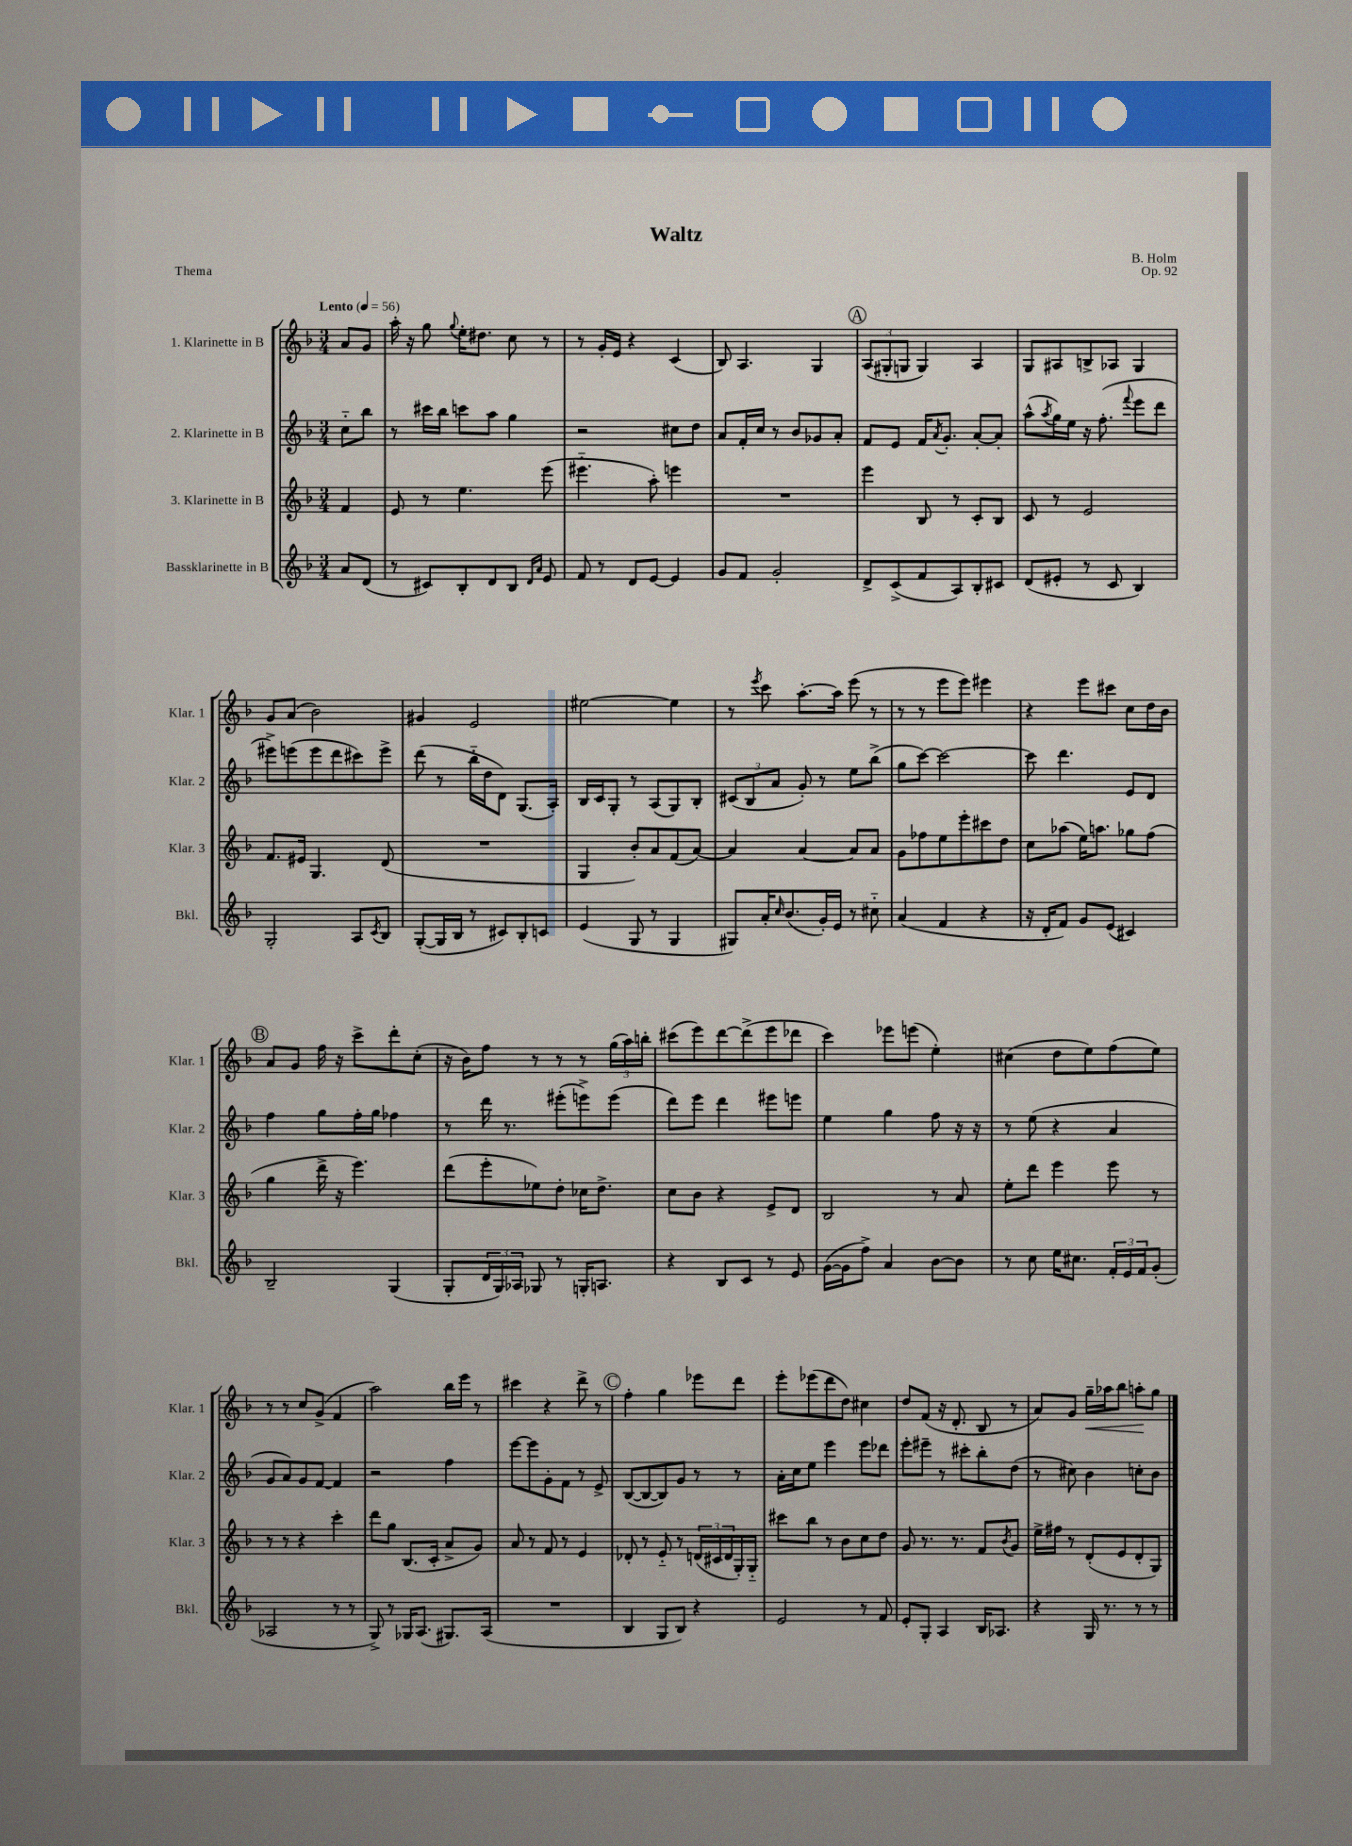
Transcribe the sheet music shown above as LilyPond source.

\header { title = "Waltz" composer = "B. Holm" opus = "Op. 92" piece = "Thema" }
<<
\new StaffGroup <<
\new Staff = "s0" \with { instrumentName = "1. Klarinette in B" shortInstrumentName = "Klar. 1" } {
    \clef treble \key f \major \numericTimeSignature \time 3/4 \partial 4 \tempo "Lento" 4 = 56
    a'8 g'8 |
    a''16-. r16 g''8 \appoggiatura { g''8 } e''16-. dis''8. c''8 r8 |
    r8 g'16-. e'16 r4 c'4( |
    bes8) a4. g4 |
    \mark \markup { \circle "A" } \tuplet 3/2 { a8( gis8-. g8 } g4) a4 |
    g8 ais8 b8-> aes8 g4 |
    g'8 a'8( bes'2) |
    gis'4 e'2 |
    eis''2~ eis''4 |
    r8 \acciaccatura { e'''8 } c'''8 a''8.~-. a''16 e'''8( r8 |
    r8 r8 e'''8 e'''8) eis'''4 |
    r4 e'''8 cis'''8 c''8 d''16 bes'16 |
    \mark \markup { \circle "B" } a'8 g'8 f''16 r16 c'''8-> d'''8-. c''8-.( |
    r16 bes'16) f''8 r8 r8 r8 \tuplet 3/2 { g''16( a''16) b''16-. } |
    cis'''8( e'''8) d'''8~ d'''8->( e'''8 des'''8 |
    c'''4) ees'''8 e'''8( e''4-.) |
    cis''4( d''8 e''8) f''8( e''8) |
    r8 r8 c''8 g'8->( f'4 |
    a''2) bes''16 e'''16 r8 |
    cis'''4 r4 d'''8-> r8 |
    \mark \markup { \circle "C" } f''4-. g''4 ees'''8 d'''8 |
    e'''8-. ees'''8( d'''8 d''8) cis''4 |
    d''8 f'8( r16 d'8.-. bes8 r8 |
    a'8) g'8 g''16--\< aes''16 bes''8 a''8-.\! g''8 \bar "|." |
}
\new Staff = "s1" \with { instrumentName = "2. Klarinette in B" shortInstrumentName = "Klar. 2" } {
    \clef treble \key f \major \numericTimeSignature \time 3/4 \partial 4
    c''8-_ bes''8 |
    r8 cis'''16 bes''16 c'''8 a''8 g''4 |
    r2 cis''8 d''8 |
    a'8 f'16-. c''16 r8 bes'8 ges'8 a'8-. |
    \mark \markup { \circle "A" } f'8 e'8 f'16 \acciaccatura { a'8 } g'8.-. a'8~-. a'8-. |
    a''8-^( \acciaccatura { a''8 } g''16) e''16 r16 f''8.-.( \appoggiatura { f'''8 } e'''8 d'''8 |
    eis'''8->) e'''8( e'''8 d'''8 cis'''8) e'''8-> |
    d'''8( r8 bes''16-_ d''16 d'8) g8.( a16-.) |
    bes16 c'16 g8-. r8 a8( g8) bes8-. |
    \tuplet 3/2 { cis'8( bes8 a'8 } g'8-.) r8 e''8 bes''8->( |
    g''8 c'''8~) c'''2~ |
    c'''8 d'''4. e'8 d'8 |
    \mark \markup { \circle "B" } f''4 g''8 f''16-. g''16 fes''4 |
    r8 d'''16 r8. eis'''8-.( e'''8->) e'''8( |
    d'''8) e'''8 d'''4 eis'''8 e'''8 |
    e''4 g''4 f''8 r16 r16 |
    r8 e''8( r4 a'4 |
    g'8 a'8) g'8 f'8~ f'4 |
    r2 f''4 |
    e'''8~ e'''8 g'8-. f'8 r8 e'8-> |
    \mark \markup { \circle "C" } bes8~( bes8~ bes8) g'8 r8 r8 |
    a'16-. c''16 e''8 e'''4 e'''8 des'''8 |
    e'''8-. eis'''8-- r8 cis'''8-. bes''8-. d''8( |
    r8 cis''8) bes'4 c''8-. bes'8 \bar "|." |
}
\new Staff = "s2" \with { instrumentName = "3. Klarinette in B" shortInstrumentName = "Klar. 3" } {
    \clef treble \key f \major \numericTimeSignature \time 3/4 \partial 4
    f'4 |
    e'8 r8 e''4. e'''8( |
    eis'''4.-_ a''8-.) e'''4 |
    R2. |
    \mark \markup { \circle "A" } e'''4 bes8 r8 c'8-. bes8 |
    c'8 r8 e'2 |
    f'8. eis'16 g4. d'8( |
    R2. |
    g4 bes'8-.) a'8 f'8( a'8~) |
    a'4 a'4~ a'8 a'8 |
    g'8 fes''8 e''8 e'''8-. cis'''8 d''8 |
    c''8 aes''8( e''16) a''8. ges''8 f''8( |
    \mark \markup { \circle "B" } g''4 d'''16-> r16 e'''4.) |
    d'''8( e'''8-. ees''8) d''8-. ces''16 d''8.-> |
    c''8 bes'8 r4 e'8-> d'8 |
    bes2 r8 a'8 |
    e''8-. d'''8 e'''4 e'''8 r8 |
    r8 r8 r4 c'''4-. |
    d'''8 g''8 bes8.( c'16-. a'8-> g'8) |
    a'8 r8 f'8 r8 e'4 |
    \mark \markup { \circle "C" } des'8-. r8 e'8-_ r8 \tuplet 3/2 { d'16( cis'16 d'16 } g16-.) g16-_ |
    cis'''8 bes''8 r8 bes'8 c''8 d''8 |
    g'8 r8. r8. f'8 \acciaccatura { bes'8 } g'8 |
    e''16-> fis''16 r8 d'8-.( e'8 d'8-. g8) \bar "|." |
}
\new Staff = "s3" \with { instrumentName = "Bassklarinette in B" shortInstrumentName = "Bkl." } {
    \clef treble \key f \major \numericTimeSignature \time 3/4 \partial 4
    a'8 d'8( |
    r8 cis'8) bes8-. d'8 bes8 \grace { d'16 a'16 } e'8 |
    f'8 r8 d'8 e'8~ e'4 |
    g'8 f'8 g'2-. |
    \mark \markup { \circle "A" } d'8-> c'8->( f'8 a8) bes8-. cis'8 |
    d'8( eis'8-. r8 c'8 bes4) |
    g2-. a8 \acciaccatura { c'8 } bes8 |
    g8~-.( g16 bes16 r8 cis'8) bes8-. c'8 |
    e'4( g8 r8 g4 |
    gis8) a'16-. \grace { c''16 } bes'8.( g'16-.) e'16 r8 cis''8-_ |
    a'4( f'4 r4 |
    r16 d'16-. f'8) g'8 e'8( cis'4) |
    \mark \markup { \circle "B" } bes2-- g4( |
    g8-. \tuplet 3/2 { d'16 g16) aes16 } ges8 r8 g16-. a8. |
    r4 bes8 c'8 r8 e'8 |
    g'16~( g'16 f''8->) a'4 bes'8~ bes'8 |
    r8 c''8 e''16 cis''8. \tuplet 3/2 { f'16-. e'16 f'16 } g'8-.( |
    aes2 r8 r8 |
    g8->) r8 ges16 a8.( gis8.) a16( |
    R2. |
    \mark \markup { \circle "C" } bes4 g8 bes8) r4 |
    e'2 r8 f'8 |
    e'8-. g8-. a4 bes16 aes8. |
    r4 g16 r8. r8 r8 \bar "|." |
}
>>
>>
\layout { \context { \Score \remove "Bar_number_engraver" } }
